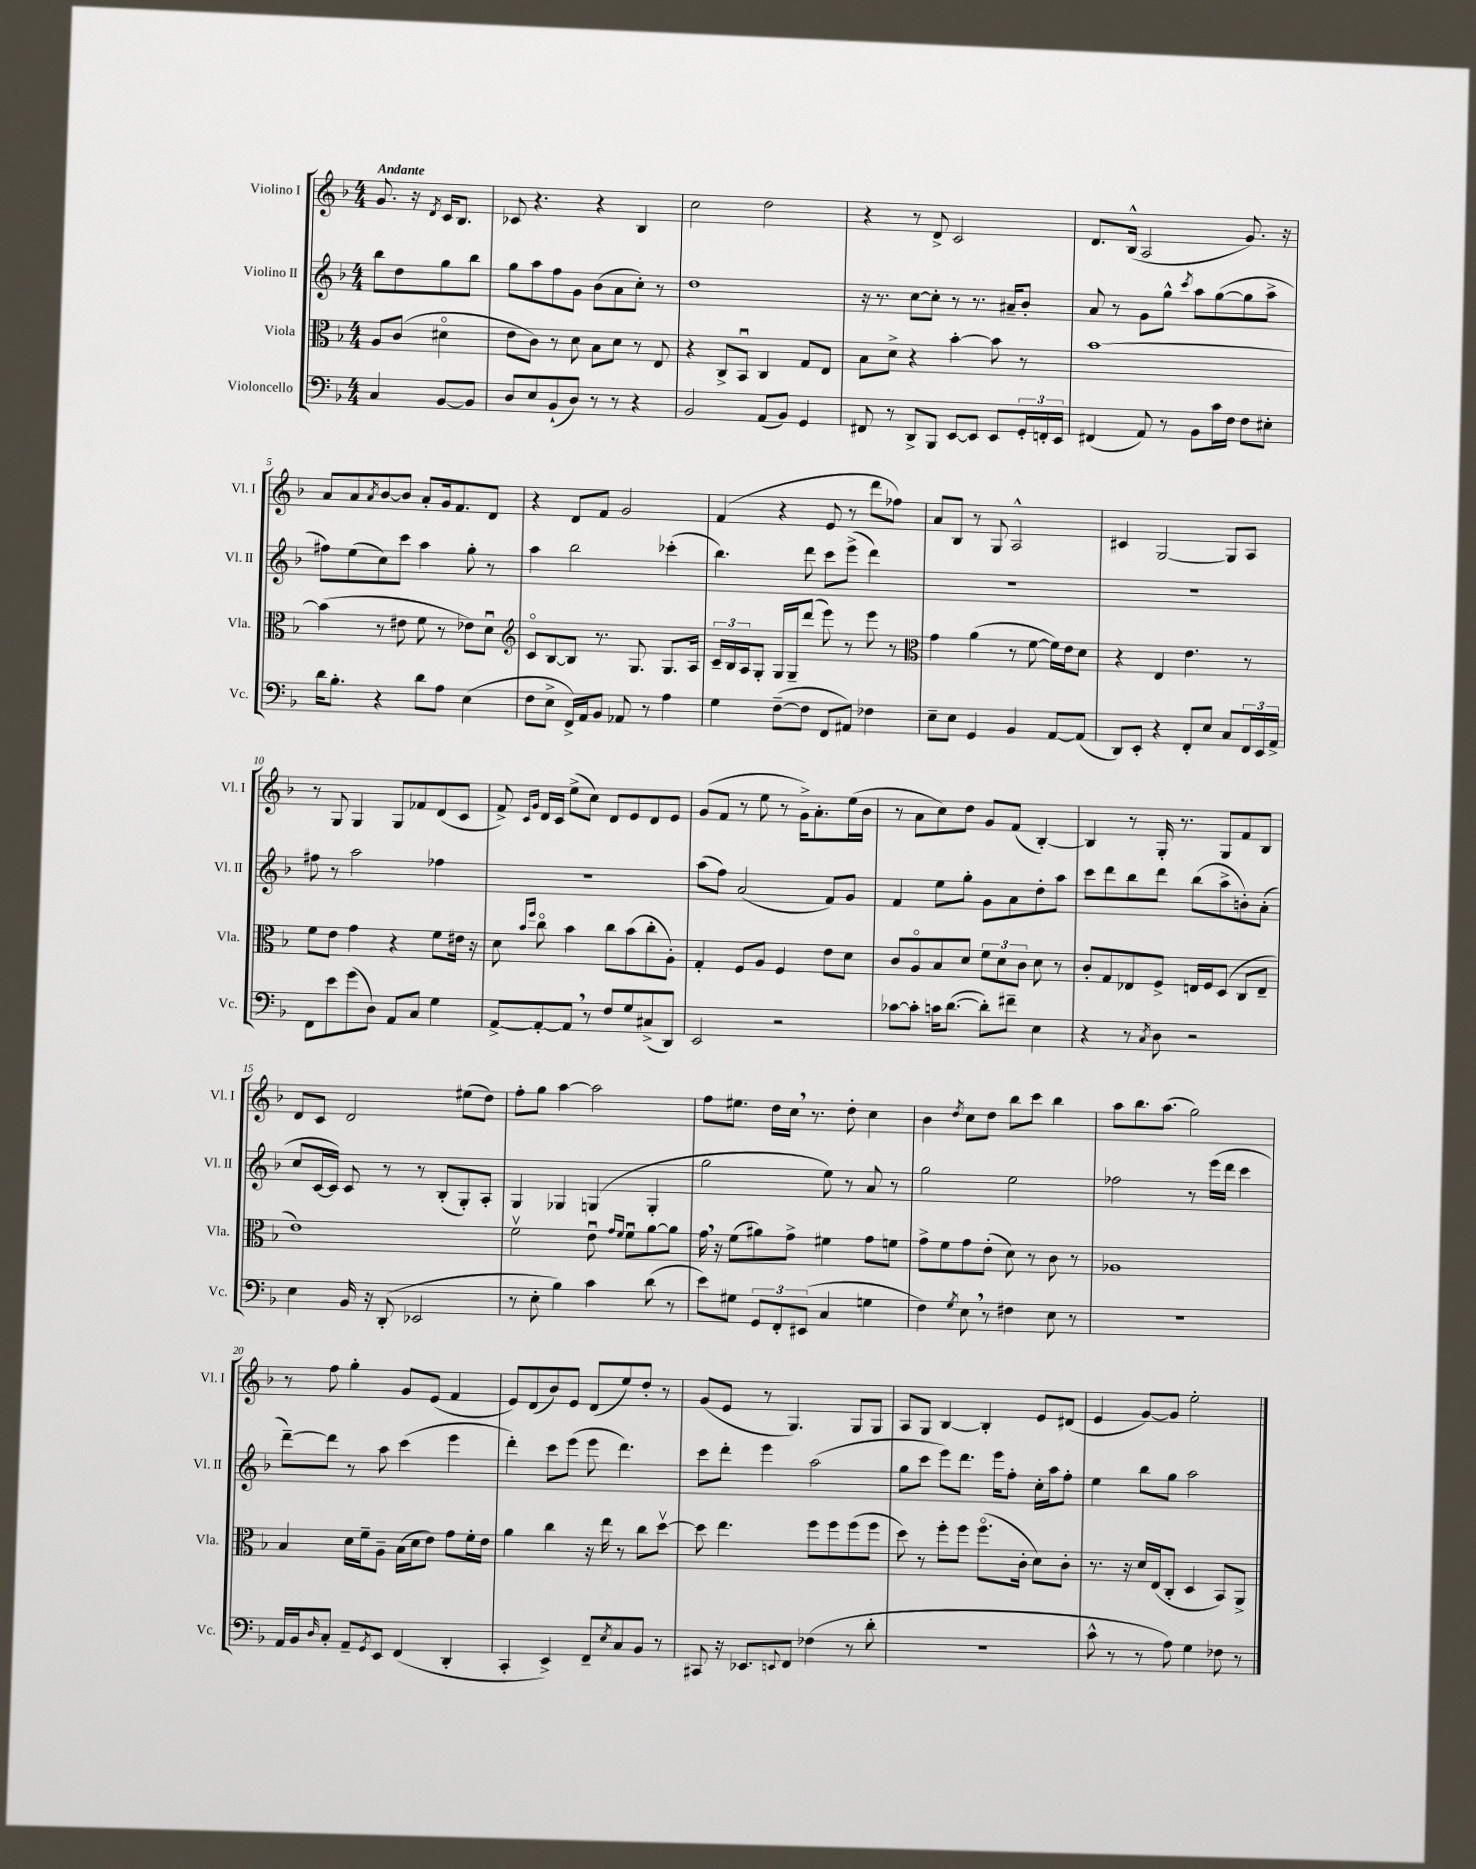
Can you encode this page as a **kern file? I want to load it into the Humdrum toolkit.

**kern	**kern	**kern	**kern
*staff4	*staff3	*staff2	*staff1
*clefF4	*clefC3	*clefG2	*clefG2
*k[b-]	*k[b-]	*k[b-]	*k[b-]
*M4/4	*M4/4	*M4/4	*M4/4
4C	8A	8bb-	8.g
.	(8c	8dd	.
.	.	.	16r
.	.	.	8qd
[8BB-	4d#o	8gg	16c
.	.	.	8.B-
8BB-]	.	8bb-	.
=	=	=	=
8D	8e	8gg	8c-
8E	8c)	8aa	4.r
(8BB-`	8r	8ff	.
8D)	8d	8g	.
8r	8B-	(8b-	4r
8r	8d	8a	.
4r	8r	8cc')	4B-
.	8E	8r	.
=	=	=	=
2BB-	4r	1dd	2cc
.	8C^	.	.
.	8BB-u	.	.
(8AA	4C	.	2dd
8BB-)	.	.	.
4GG	8G	.	.
.	8E	.	.
=	=	=	=
8FF#	8B-	16r	4r
.	.	8.r	.
8r	8d^	.	.
8DD^	4r	[8cc	8r
8BBB-	.	8cc']	8d^
[8EE	[4b-'	8r	2c
8EE]	.	8.r	.
8EE	8b-]	.	.
.	.	16a#~	.
24GG'	8r	8b-'	.
24FF'	.	.	.
24EE	.	.	.
=	=	=	=
(4FF#	[1b-	8a	8.d
.	.	8r	.
.	.	.	(16B-^^
8AA)	.	8g	2A
8r	.	8gg^^	.
.	.	8qccc	.
8BB-	.	8aa	.
16c	.	([8gg	.
16F	.	.	.
8F	.	8gg]	8.g)
8E#'	.	8aa^	.
.	.	.	16r
=	=	=	=
16d	(4b-]	8ff#)	8a
8.B-'	.	.	.
.	.	(8ee	8a
.	.	.	8qa
4r	8r	8cc)	[8b-
.	8e#	8ccc	8b-]
8d	8f	4aa	8a'
8A	8r	.	16g
.	.	.	8.f
(4E	8e-)	8gg'	.
.	8du	8r	8d
=	=	=	=
*	*clefG2	*	*
8F	8co	4aa	4r
8E^	[8B-	.	.
16FF^)	8B-]	2bb-	8d
16AA	.	.	.
8BB-	8.r	.	8f
8AA-	.	.	2g
.	8.G	.	.
8r	.	.	.
4A	8.G	(4ccc-'	.
.	16A	.	.
=	=	=	=
4G	24c~	4.bb-)	(4f
.	24B-	.	.
.	24A	.	.
.	8G'	.	.
([8F~	16G	.	4r
.	16G~	.	.
8F]	(8ddd	8ddd	.
8FF	8eee)	8ccc	8e
8AA#)	8r	(8eee^	8r
4F-	8eee	4ddd)	8ddd
.	8r	.	8ff-)
=	=	=	=
*	*clefC3	*	*
8E~	4g	1r	8a
8E	.	.	8B-
4GG	(4a	.	8r
.	.	.	8G
4BB-	8r	.	2A^^
.	[8f	.	.
[8AA	16f])	.	.
.	16e	.	.
(8AA]	8d	.	.
=	=	=	=
8DD)	4r	1r	4c#
8EE'	.	.	.
4r	4E	.	[2G
8FF'	4.e	.	.
8E	.	.	.
8C	.	.	8G]
24FF	8r	.	8A
24EE	.	.	.
24AA^	.	.	.
=	=	=	=
8FF	8f	8ff#	8r
8e	8e	8r	8G
(8g	4g	2aa	4G
8D)	.	.	.
8AA	4r	.	8G
8C	.	.	8f-
4G	8f	4ff-	(8d
.	16e#	.	8c
.	16r	.	.
=	=	=	=
[8AA^	8d	1r	8f^)
.	16qqb-	.	16qqc
.	16qqff	.	16qqg
8AA'_	8cco	.	16d
.	.	.	16c
8AA]	4b-	.	(8ee^
8r	.	.	8cc)
8F	8cc	.	8d
8G	(8b-	.	8e
(8C#^	8cc'	.	8d
8DD)	8A')	.	8e
=	=	=	=
2EE	4G'	(8aa	(8g
.	.	8ff)	8f
.	8F	(2a	8r
.	8A	.	8ee
2r	4F	.	8r
.	.	.	16g^)
.	.	.	8.a'
.	8e	8f)	.
.	8d	8g	(16ee
.	.	.	16b-
=	=	=	=
[8c-	8c	4f	8r
8c-']	8Ao	.	8a
16c	8B-	8ee	8cc)
([8.d	.	.	.
.	8d	8gg'	8dd
8d'])	12f	8g	8g
.	12d	.	.
8f#~	.	8a	(8f
.	12c	.	.
4E	8d	8dd'	[4B-')
.	8r	8aa	.
=	=	=	=
4r	8c'	8ccc	4B-]
.	8G	8ddd	.
8r	8E-	8bb-	8r
8qC	.	.	.
8D	8F^	8ddd	16G'
.	.	.	8.r
2r	16E	(8bb-	.
.	16F	.	.
.	(8D	8aa^	8G
.	8C	8b')	8f
.	8E~	(8a'	8B-
=	=	=	=
4E	1e)	8cc	8d
.	.	[16c	8c
.	.	16c])	.
16BB-	.	8c	2d
16r	.	.	.
(8DD'	.	8r	.
2EE-	.	8r	.
.	.	(8B-'	.
.	.	8G')	(8ee#
.	.	8A'	8dd)
=	=	=	=
8r	2fv	4G	8ff'
8E'	.	.	8gg
4B-)	.	4G-	[4aa
4c	8eu	(4G	2aa]
.	16qqg	.	.
.	16qqf	.	.
.	8fu	.	.
(8d	[8a	4G'	.
8r	8a]	.	.
=	=	=	=
8e)	16g	2gg	8ff
.	16r	.	.
8G#	(8f	.	8.ee#
12GG	8a#)	.	.
.	.	.	16dd
12FF'	.	.	.
.	8g^	.	16cc
(12EE#	.	.	.
.	.	.	8.r
4C	4f#	8ee)	.
.	.	8r	8dd'
4G	8g	8a	4cc
.	8f	8r	.
=	=	=	=
4F)	8g^	2gg	4b-
.	8f	.	.
8qG	.	.	8qdd
8E	8g	.	8cc
8r	(8e'	.	8dd
4F#	8d)	2ee	8bb-
.	8r	.	8ccc
8E	8c	.	4bb-
8r	8r	.	.
=	=	=	=
1r	1A-	2ff-	8aa
.	.	.	8.bb-
.	.	.	(8.aa
.	.	8r	2gg)
.	.	(16eee	.
.	.	16ddd	.
.	.	4ccc	.
=	=	=	=
16AA	4B-	[8ddd~)	8r
16BB-	.	.	.
16qqD	.	.	.
8C'	.	8ddd]	8ff
8AA~	16d	8r	4gg'
.	16f~	.	.
8qGG	.	.	.
8EE	8A~	8aa	.
(4FF	(16B-	(4ccc	8g
.	16d	.	.
.	8e)	.	(8e
4DD'	8g	4eee	4f
.	16f'	.	.
.	16e	.	.
=	=	=	=
4CC'	4a	4ddd')	8e)
.	.	.	(8d
4EE^)	4cc	8ccc	8b-)
.	.	(8eee	8e
8FF~	16r	8eee	(8d
.	16ee	.	.
8qE	.	.	.
8C	8r	4.ddd)	8ee)
8BB-	8cc	.	8dd'
8r	[8ddv	.	8r
=	=	=	=
8CC#	8dd]	8ccc	(8g
16r	4.ee	8ddd'	8e
8.EE-	.	.	.
.	.	4eee	8r
8qqEE	.	.	.
8FF	.	.	4.G)
(4F-	8ff	(2aa	.
.	8ff	.	.
8r	(8ff	.	8G
8d'	8ff	.	8G
=	=	=	=
1r	8dd)	8gg	8A
.	8r	8ccc	8G
.	8ff'	8eee)	[4B-
.	8ff	8.ddd	.
.	(8.ffo	.	4B-']
.	.	16eee	.
.	.	8ff'	.
.	16c'	.	.
.	8d)	16cc'	8e
.	.	16aa	.
.	8c'	8ff'	(8d#
=	=	=	=
8c^^	8.r	4ee	4e
8r	.	.	.
.	16r	.	.
8r	16d	8bb-	[8g)
.	(16E	.	.
8A)	8C'	8gg	8g]
4G	4D	2aa	2ee'
8F-	8BB-)	.	.
8r	8AA^	.	.
==	==	==	==
*-	*-	*-	*-
